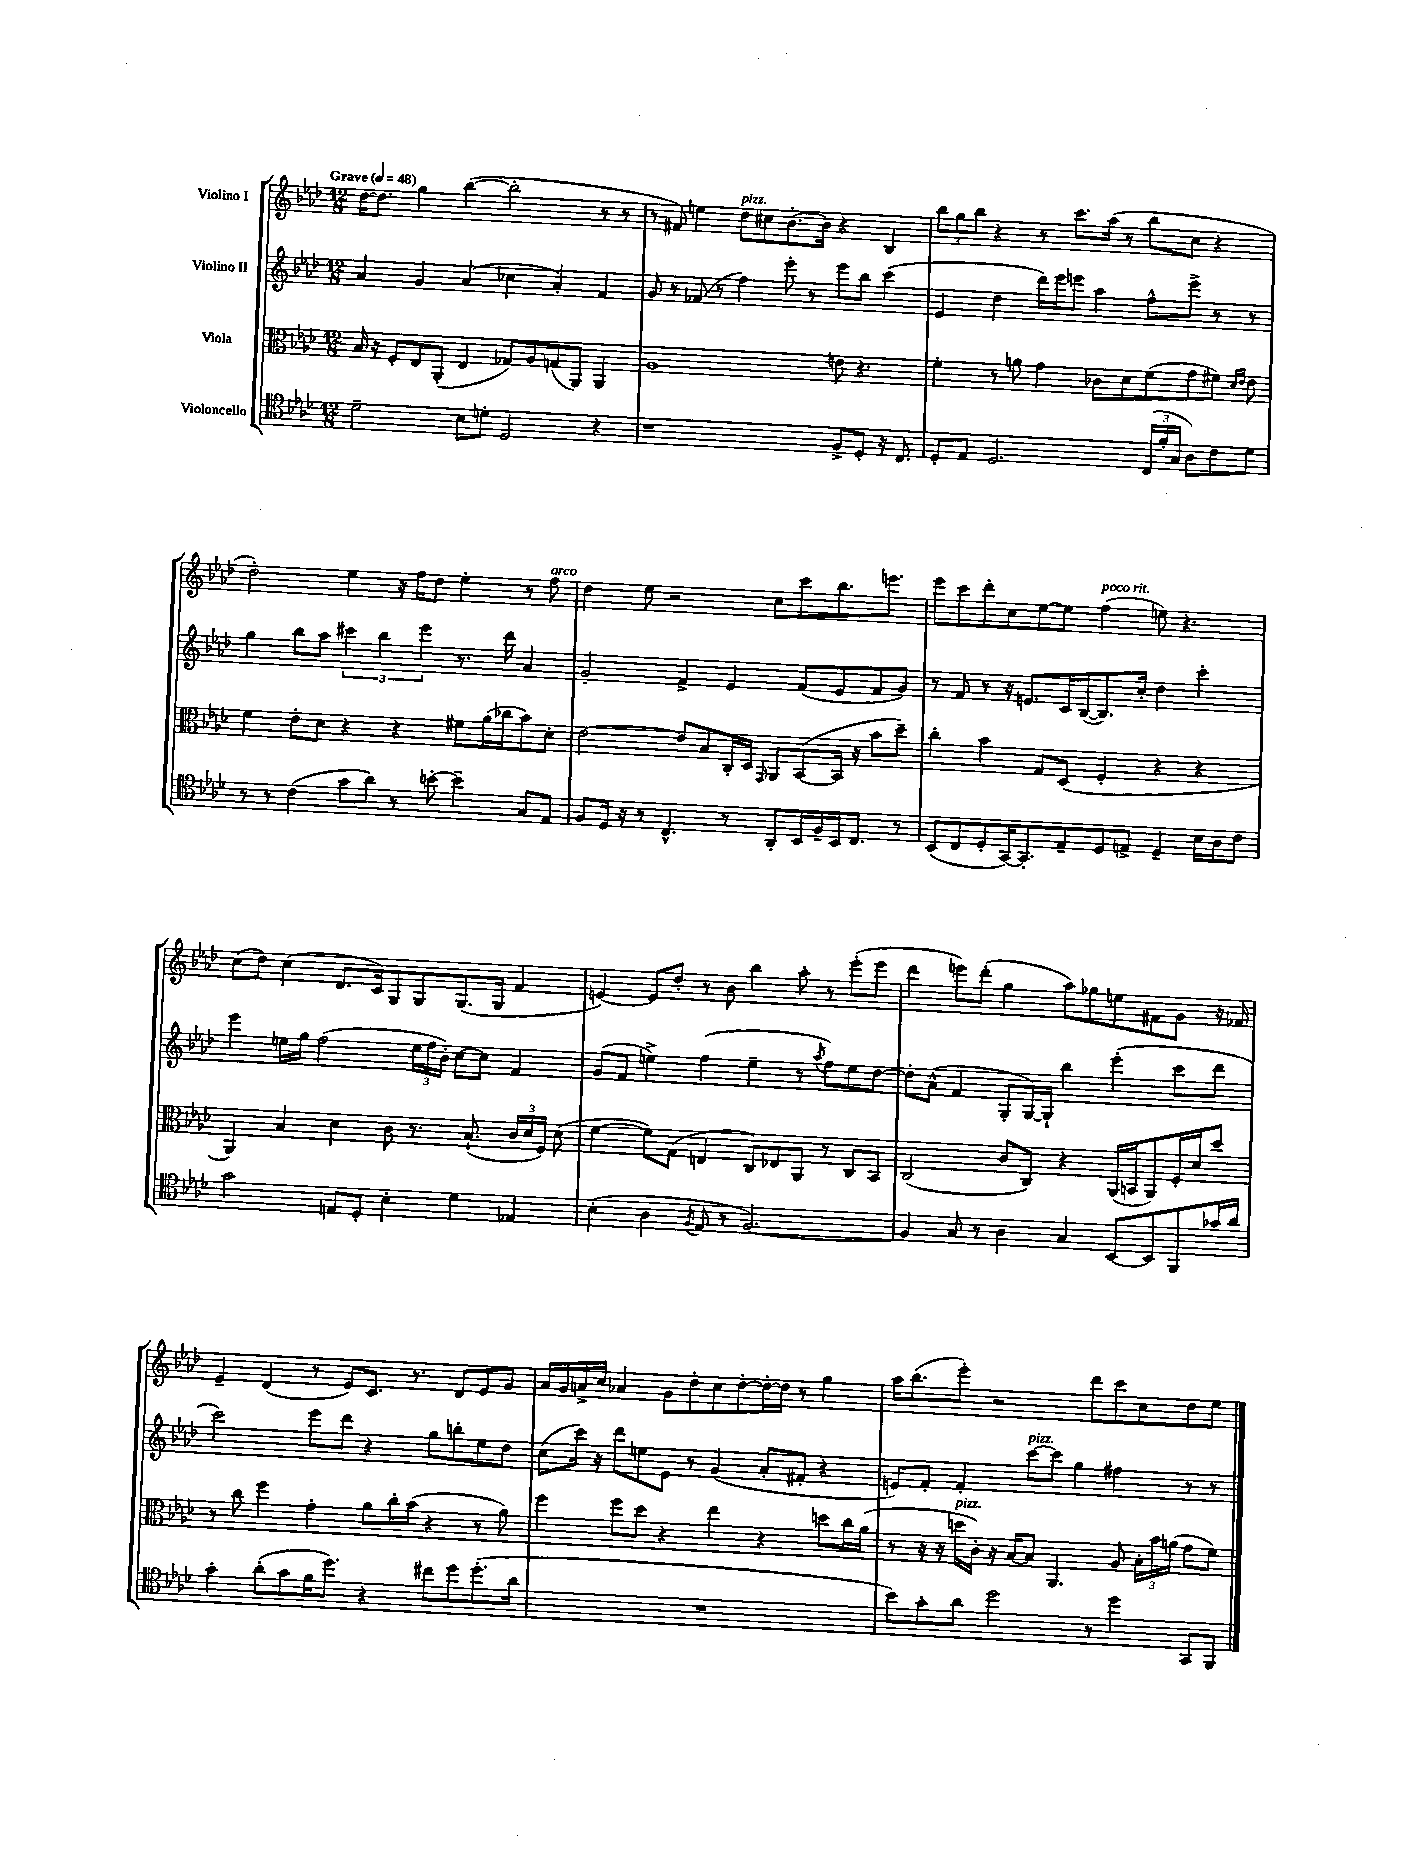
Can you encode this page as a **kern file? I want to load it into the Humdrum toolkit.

**kern	**kern	**kern	**kern
*part4	*part3	*part2	*part1
*staff4	*staff3	*staff2	*staff1
*I"Violoncello	*I"Viola	*I"Violino II	*I"Violino I
*clefC4	*clefC3	*clefG2	*clefG2
*k[b-e-a-d-]	*k[b-e-a-d-]	*k[b-e-a-d-]	*k[b-e-a-d-]
*M12/8	*M12/8	*M12/8	*M12/8
*MM48	*MM48	*MM48	*MM48
=1	=1	=1	=1
!	!	!	!LO:TX:a:B:t=Grave
2d-~\	16B-/	4a-/	[16dd-\KL
.	16r	.	8.dd-\J]
.	8F'/L	.	.
.	8E-/	4g/	4gg\
.	(8AA-'/J	.	.
8B-\L	4E-/	(4a-/	([4bb-\
8dn'\J	.	.	.
2D-/	8G-X/L)	4cc-X\	2bb-'\]
.	8A-/	.	.
.	(8Gn/	4a-'/)	.
.	8AA-/J)	.	.
4r	4AA-/	4f/	8r
.	.	.	8r
=2	=2	=2	=2
1r	1A-	8g/	8r
.	.	8r	8f#X/)
.	.	(8f-X/	4een\
.	.	8r	.
!	!	!	!LO:TX:a:i:t=pizz.
.	.	4ff\)	8dd-\L
.	.	.	8cc#X\
.	.	8eee-'\	[8.b-'\
.	.	8r	.
.	.	.	16b-\Jk]
8F^/L	8en\	8eee-\L	4r
8D-'/J	4.r	8bb-\J	.
16r	.	(4ccc\	4B-/
8.C/	.	.	.
=3	=3	=3	=3
8D-'/L	4f'\	4e-/	12bb-\L
.	.	.	12gg\
8E-/J	.	.	.
.	.	.	12bb-\J
2.D-/	8r	4dd-\	4r
.	8an\	.	.
.	4g\	16ddd-\LL)	8r
.	.	16eee-\J	.
.	.	8eeen\J	8.ccc\L
.	8c-X\L	4aa-\	.
.	.	.	(16aa-\Jk
.	8d-\	.	8r
(24C/LL	(8f\	8ff^^\L	8bb-\L
24f'/	.	.	.
24G/JJ	.	.	.
8A-\L)	8g\	8eee^\J	8cc\J
8c\	8f#X\J)	8r	4r
.	16qqd-/LL	.	.
.	16qqe-/JJ	.	.
8d-\J	8e-\	8r	.
!!LO:LB:g=z
=4	=4	=4	=4
8r	4f\	4gg\	2dd-'\)
8r	.	.	.
(4c\	8e-'\L	8bb-\L	.
.	8d-\J	8aa-\J	.
8g\L	4r	6ccc#X\	4ee-\
8a-\J)	.	.	.
.	.	6bb-\	.
8r	4r	.	16r
.	.	.	16ff\KL
.	.	6eee-\	.
[8bn'\	.	.	8dd-\J
4b~\]	8f#X\L	8.r	4ee-'\
.	(16a-\L	.	.
.	16cc-X\J	16ddd-\	.
8G/L	8b-\)	4a-/	8r
!	!	!	!LO:TX:a:i:t=arco
8E-/J	8d-'\J	.	8ff\
=5	=5	=5	=5
8F/L	[2e-\	2g'/	4dd-\
16D-/Jk	.	.	.
16r	.	.	.
8r	.	.	8ee-\
4.C^^/	.	.	2r
.	8e-/L]	4f^/	.
.	8B-/	.	.
8r	16C'/L	4e-/	.
.	16D-/JJ	.	.
.	16qqGG/	.	.
8AA-'/L	8AA-/L	.	8cc\L
16BB-/L	([8BB-/	(8f/L	8ccc\
16F~/	.	.	.
16BB-/J	16BB-/Jk]	8e-/	8.bb-\
8.C/J	16r	.	.
.	8b-\L	8f/	.
.	.	.	8.eeen\J
8r	8dd-~\J)	8g/J)	.
=6	=6	=6	=6
(8BB-/L	4cc'\	8r	8eee-\L
8C/	.	8f/	8ccc\
8D-'/	4b-\	8r	8ddd-'\
[16GG/K)	.	16r	8cc\
8.GG'/]	.	8.en/L	.
.	8G/L	.	[8ee-\
8E-~/	(8D-/J	16c/L	8ee-\J]
.	.	([16B-/J	.
!	!	!	!LO:TX:a:i:t=poco rit.
8D-/	4F'/	8.B-/])	(4ff\
8En^/J	.	.	.
.	.	16cc'/Jk	.
4D-~/	4r	4dd-\	8een\)
.	.	.	4.r
16B-\LL	4r	4ccc'\	.
16A-\J	.	.	.
8c\J	.	.	.
!!LO:LB:g=z
=7	=7	=7	=7
2g\	4AA-/)	4eee-\	(8cc\L
.	.	.	8dd-\J)
.	4B-/	16een\LL	(4cc\
.	.	16gg\JJ	.
.	.	(2ff\	.
8En/L	4d-\	.	8.d-/L
8D-'/J	.	.	.
.	.	.	16c/k)
4B-'\	8c\	.	8G/
.	8.r	24ee\LL	8G/
.	.	24ff\	.
.	.	24b-'\JJ)	.
4d-\	.	[8cc\L	(8.G/
.	(8.B-`/	.	.
.	.	8cc\J]	.
.	.	.	16G/Jk
4E-X/	24c/LL	4f/	4f/
.	24d-/	.	.
.	24F/JJ)	.	.
.	(8d-\	.	.
=8	=8	=8	=8
(4B-'\	[4f\	(8g/L	[4en/)
.	.	8f/J	.
4A-\	8f\L])	4een^\)	8e/L]
.	(8G\J	.	8dd-'/J
8qF/	.	.	.
8E-/	4En/	(4ff\	8r
8r	.	.	8b-\
[2.F/)	8C/L)	4ee~\	4bb-\
.	8E-X/	.	.
.	8AA-/J	8r	8aa-'\
.	.	8qaa-/	.
.	8r	8ff\L)	8r
.	8C/L	8ee\	(8eee-'\L
.	8BB-/J	[8dd-\J	8eee-\J
=9	=9	=9	=9
4F/]	(2C/	8dd-'\L]	4ddd-\
.	.	(8a-^^\J	.
8G/	.	4f/	8eeen\L)
8r	.	.	(8ddd-'\J
4A-\	8c/L	8G'/L	4gg\
.	8C/J)	[16G/L)	.
.	.	16G`/JJ]	.
4G/	4r	4bb-\	8aa-\L)
.	.	.	8gg-X\
[8BB-/L	(16AA-/LL	(4eee-'\	8een\
.	16BBn/J	.	.
8BB-/]	8AA-/)	.	8f#X\
8FF/	16F'/L	8ccc\L	8g\J
.	16d-/J	.	.
16g-X/L	8dd-/J	8ddd-\J	16r
16a-/JJ	.	.	16f-X/
!!LO:LB:g=z
=10	=10	=10	=10
4g'\	8r	2ccc\)	4e-~/
.	8cc\	.	.
(8a-'\L	4ff\	.	(4d-/
8g\	.	.	.
16f\K	4g'\	8eee-\L	8r
8.dd-\J)	.	.	.
.	.	8ddd-\J	8e-/L)
4r	8a-\L	4r	8.c/J
.	16cc'\L	.	.
.	(16b-\JJ	.	8.r
8cc#X\L	4r	8gg\L	.
8dd-\	.	8bbn'\	8d-/L
(8.dd-'\	8r	8ee-\	8e-/
.	8a-\)	8dd-\J	8g/J
16a-\Jk	.	.	.
=11	=11	=11	=11
1.r	4ff\	(8cc\L	16a-/LL
.	.	.	16g/
.	.	16ccc\Jk)	16an^/
.	.	16r	16cc/JJ
.	8ff\L	8ddd-\L	4a-X/
.	8dd-\J	8een\	.
.	4r	8e-\J	8g\L
.	.	8r	8dd-'\
.	4ee-\	(4g/	8cc\
.	.	.	[8dd-'\
.	4r	8a-'/L	16dd-'\L_
.	.	.	16dd-\JJ]
.	.	8f#X'/J	8r
.	8ddn\L	4r	4gg\
.	16cc\L	.	.
.	(16a-\JJ	.	.
=12	=12	=12	=12
8b-\L)	8r	8en/L)	16aa-\KL
.	.	.	(8.bb-\
8g'\	16r	8f'/J	.
.	16r	.	.
!	!LO:TX:a:i:t=pizz.	!	!
8a-\J	16ddn\LL	4f'/	8eee-'\J)
.	16c'\JJ)	.	.
2dd-\	16r	.	2r
.	[16B-/KL	.	.
!	!	!LO:TX:a:i:t=pizz.	!
.	8B-/J]	[8ccc\L	.
.	4.AA-/	8ccc\J]	.
.	.	4gg\	.
8r	.	.	8ddd-\L
4dd-\	8A-/	4ff#X\	8ccc\
.	24B-'\LL	.	8cc\
.	24b-\	.	.
.	(24an\JJ	.	.
8GG/L	8g\L	8r	8dd-\
8FF/J	8f\J)	8r	8ee-\J
==	==	==	==
*-	*-	*-	*-
